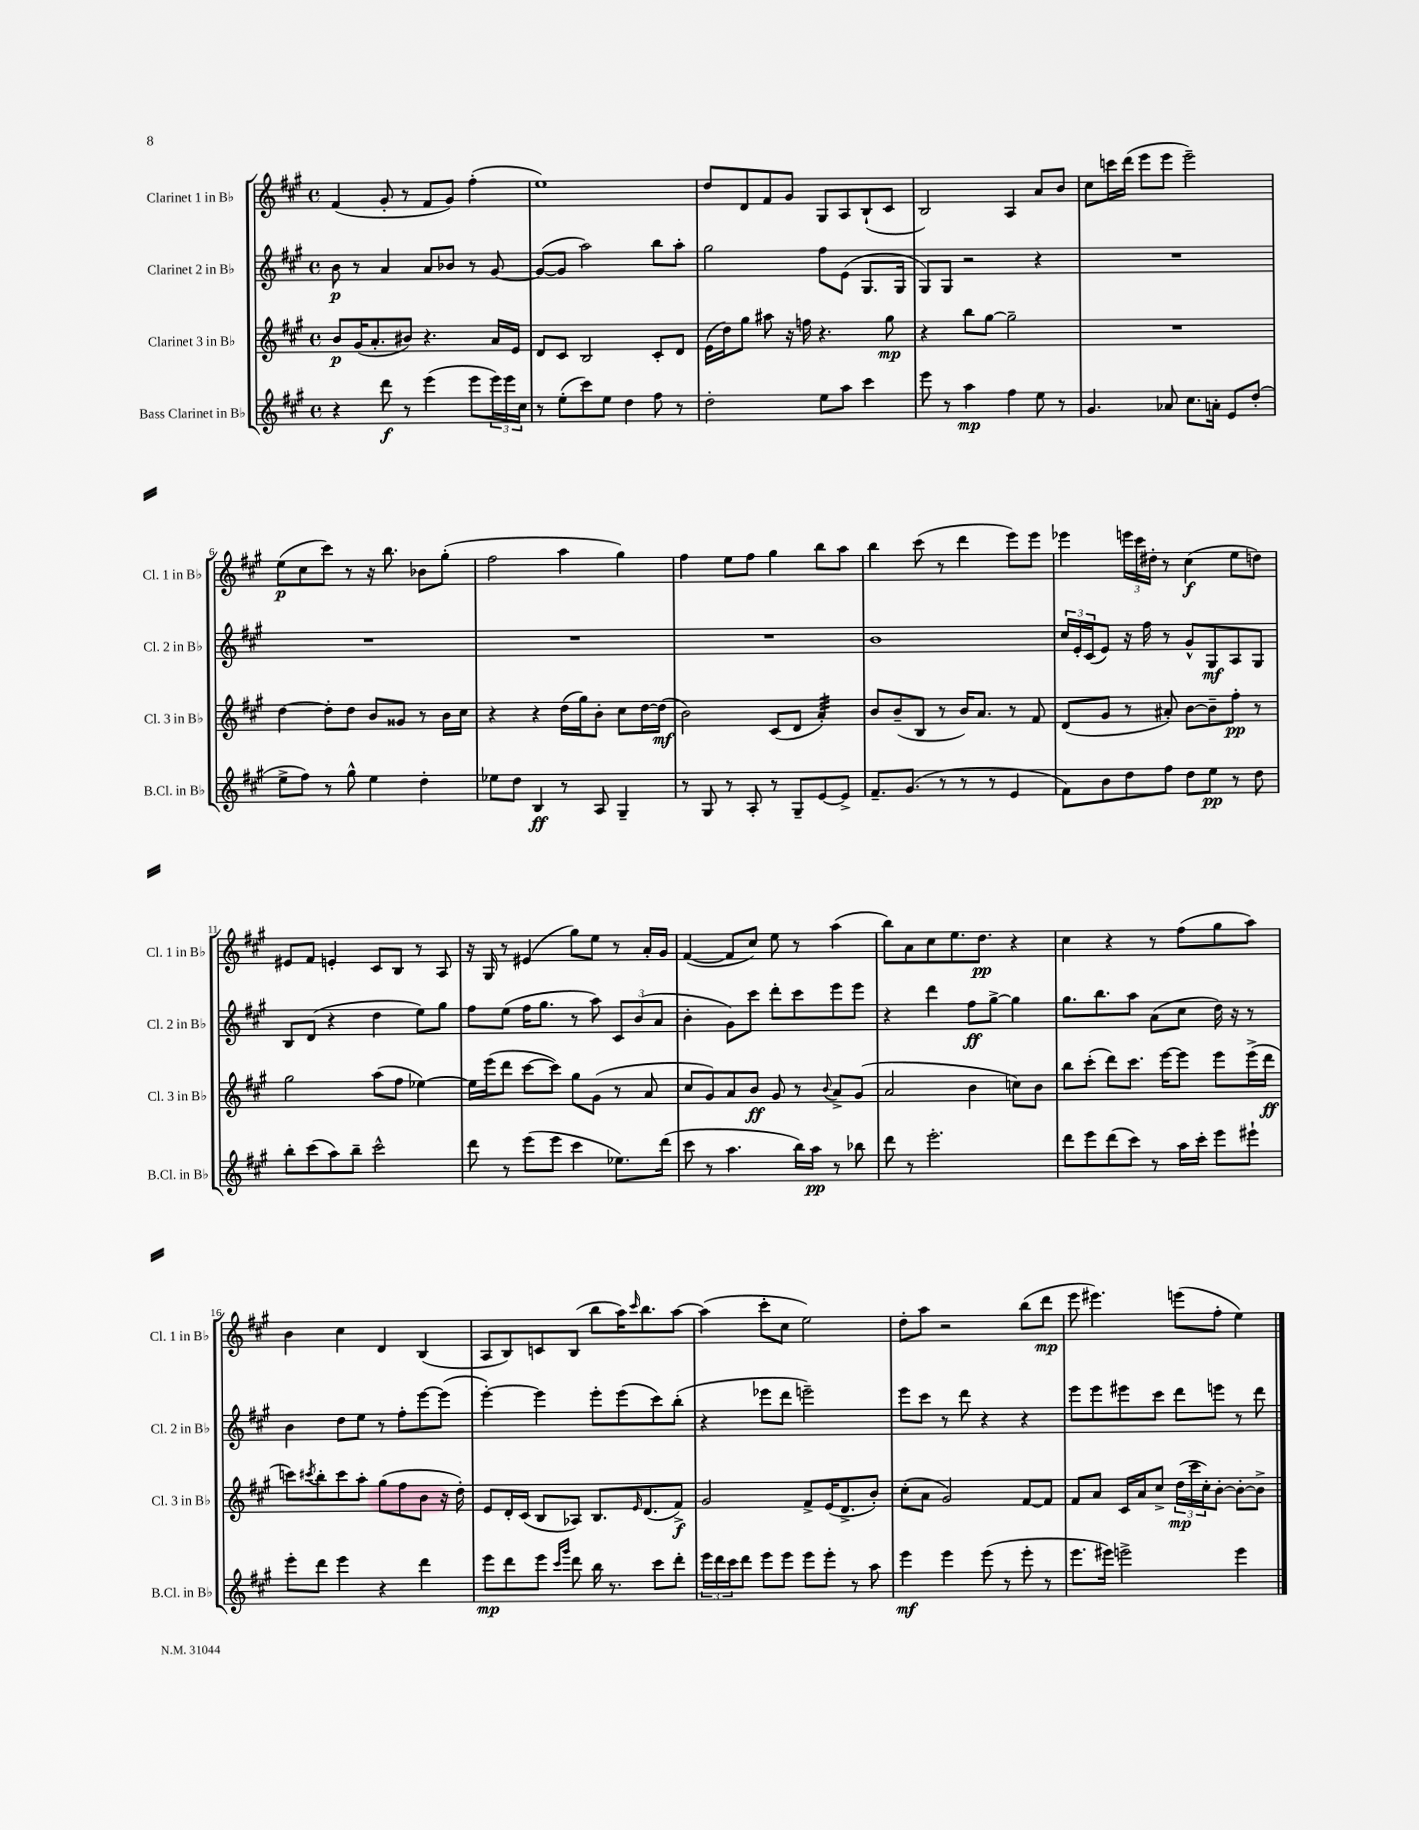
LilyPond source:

<<
\new StaffGroup <<
\new Staff = "s0" \with { instrumentName = "Clarinet 1 in Bb" shortInstrumentName = "Cl. 1 in Bb" } {
    \clef treble \key a \major \defaultTimeSignature \time 4/4
    fis'4( gis'8-. r8 fis'8 gis'8) fis''4-.( |
    e''1) |
    d''8 d'8 fis'8 gis'8 gis8 a8 b8-!( cis'8 |
    b2) a4 a'8 b'8 |
    cis''8 c'''16 d'''16( e'''8 e'''8 e'''2--) |
    e''8\p( cis''8 cis'''8) r8 r16 b''8. bes'8 gis''8-.( |
    fis''2 a''4 gis''4) |
    fis''4 e''8 fis''8 gis''4 b''8 a''8 |
    b''4 cis'''8( r8 d'''4 e'''8) e'''8 |
    ees'''4 \tuplet 3/2 { e'''16 cis'''16 dis''16-. } r8 cis''4\f( e''8 d''8) |
    eis'8 fis'8 e'4-. cis'8 b8 r8 a8 |
    r16 gis16 r8 eis'4( gis''8) e''8 r8 a'16-. gis'16 |
    fis'4~( fis'8 cis''8) e''8 r8 a''4( |
    b''8) a'8 cis''8 e''8. d''8.\pp r4 |
    cis''4 r4 r8 fis''8( gis''8 a''8) |
    b'4 cis''4 d'4 b4( |
    a8 b8) c'8 b8( b''8 a''16) \grace { cis'''16 } b''8. a''8~ |
    a''4( cis'''8-. cis''8 e''2) |
    d''8-. a''8 r2 b''8( d'''8\mp |
    e'''8 eis'''4.) e'''8( fis''8-. e''4) \bar "|." |
}
\new Staff = "s1" \with { instrumentName = "Clarinet 2 in Bb" shortInstrumentName = "Cl. 2 in Bb" } {
    \clef treble \key a \major \defaultTimeSignature \time 4/4
    b'8\p r8 a'4 a'8 bes'8 r8 gis'8~ |
    gis'8~( gis'8 a''2) b''8 a''8-. |
    gis''2 fis''8 e'8( gis8. gis16 |
    gis8) gis8 r2 r4 |
    R1 |
    R1 |
    R1 |
    R1 |
    b'1 |
    \tuplet 3/2 { cis''16 e'16-. cis'16( } e'8) r16 fis''16 r8 gis'8-^ gis8\mf a8 gis8 |
    b8 d'8( r4 d''4 e''8) gis''8 |
    fis''8 e''8( fis''16 gis''8. r8 a''8) \tuplet 3/2 { cis'8 b'8( a'8 } |
    b'4-. gis'8) cis'''8 d'''8-. cis'''8 e'''8 e'''8 |
    r4 d'''4 fis''8\ff gis''8~-> gis''4 |
    gis''8. b''8. a''8 a'8( cis''8 d''16) r16 r8 |
    b'4 d''8 e''8 r8 fis''8-. e'''8~ e'''8( |
    e'''4~-.) e'''4 e'''8-. e'''8( cis'''8) b''8-.( |
    r4 ees'''8 d'''8 e'''2--) |
    e'''8 cis'''8 r8 d'''8 r4 r4 |
    e'''8 e'''8 eis'''8 cis'''8 d'''8 e'''8 r8 d'''8 \bar "|." |
}
\new Staff = "s2" \with { instrumentName = "Clarinet 3 in Bb" shortInstrumentName = "Cl. 3 in Bb" } {
    \clef treble \key a \major \defaultTimeSignature \time 4/4
    b'8\p gis'16( a'8.-. bis'8) r4. a'16 e'16 |
    d'8 cis'8 b2 cis'8-. d'8 |
    e'16( d''16) gis''8 ais''8 r16 f''16 r4. gis''8\mp |
    r4 b''8 gis''8~ gis''2-- |
    R1 |
    d''4~ d''8-. d''8 b'8 gisis'8 r8 b'16 cis''16 |
    r4 r4 d''16( gis''16) b'8-. cis''8 d''16~ d''16\mf( |
    b'2) cis'8( d'8 a'4:32-.) |
    b'8 b'8--( b8 r8 b'16) a'8. r8 fis'8 |
    d'8( gis'8 r8 ais'8-.) b'8~ b'8-- fis''8-.\pp r8 |
    gis''2 a''8( fis''8 ees''4~) |
    ees''16 e'''16( d'''8 cis'''8~ cis'''8) gis''8 gis'8( r8 a'8 |
    cis''8 gis'8) a'8 b'8\ff gis'8 r8 \appoggiatura { b'8 } a'8-> gis'8( |
    a'2 b'4 c''8) b'8 |
    b''8 cis'''8-.( d'''8) cis'''8. e'''16~ e'''8 e'''8 e'''16->( d'''16\ff |
    c'''8) \acciaccatura { cis'''8 } b''8-. cis'''8 a''8-. gis''8( fis''8 b'8 r16 d''16-.) |
    e'8 d'16-. cis'16( b8 aes8) b8. \grace { e'16 } d'8.( fis'8->\f) |
    gis'2 fis'8-> e'16( d'8.-> b'8-.) |
    cis''8-.( a'8 gis'2) fis'8~ fis'8 |
    fis'8 a'8 cis'16 a'16 cis''8-> \tuplet 3/2 { d''16\mp( cis'''16 cis''16-.) } b'8~-. b'8~-. b'8-> \bar "|." |
}
\new Staff = "s3" \with { instrumentName = "Bass Clarinet in Bb" shortInstrumentName = "B.Cl. in Bb" } {
    \clef treble \key a \major \defaultTimeSignature \time 4/4
    r4 d'''8\f r8 e'''4( e'''8 \tuplet 3/2 { e'''16) e'''16 cis''16 } |
    r8 e''8-.( cis'''8) e''8 d''4 fis''8 r8 |
    d''2-. e''8 a''8 cis'''4 |
    e'''8 r8 a''4\mp fis''4 e''8 r8 |
    gis'4. aes'8 cis''8. a'16-. e'8 d''8-.( |
    e''8-> fis''8) r8 gis''8-^ e''4 d''4-. |
    ees''8 d''8 b4\ff r8 a8 gis4-- |
    r8 gis8 r8 a8-. r8 gis8-- e'8~ e'8-> |
    fis'8.-- gis'8.( r8 r8 r8 e'4 |
    fis'8) b'8 d''8 fis''8 d''8 e''8\pp r8 d''8 |
    b''8-. cis'''8( a''8) b''8-- cis'''2-^ |
    d'''8 r8 e'''8( e'''8 cis'''4 ees''8.) d'''16( |
    cis'''8 r8 a''4. b''16) a''16\pp r8 bes''8 |
    d'''8 r8 e'''2.-. |
    d'''8 e'''8 d'''8( cis'''8) r8 a''16 cis'''16-. e'''8 eis'''8-! |
    e'''8-. d'''8 e'''4 r4 d'''4 |
    e'''8\mp d'''8 e'''8 \grace { cis'''16 gis'''16 } d'''8 b''16 r8. cis'''8 d'''8-. |
    \tuplet 3/2 { e'''16 d'''16 cis'''16 } d'''8 e'''8 e'''8 e'''8 e'''8-. r8 a''8 |
    e'''4\mf e'''4 e'''8( r8 e'''8-. r8 |
    e'''8. eis'''16) e'''2-> e'''4 \bar "|." |
}
>>
>>
